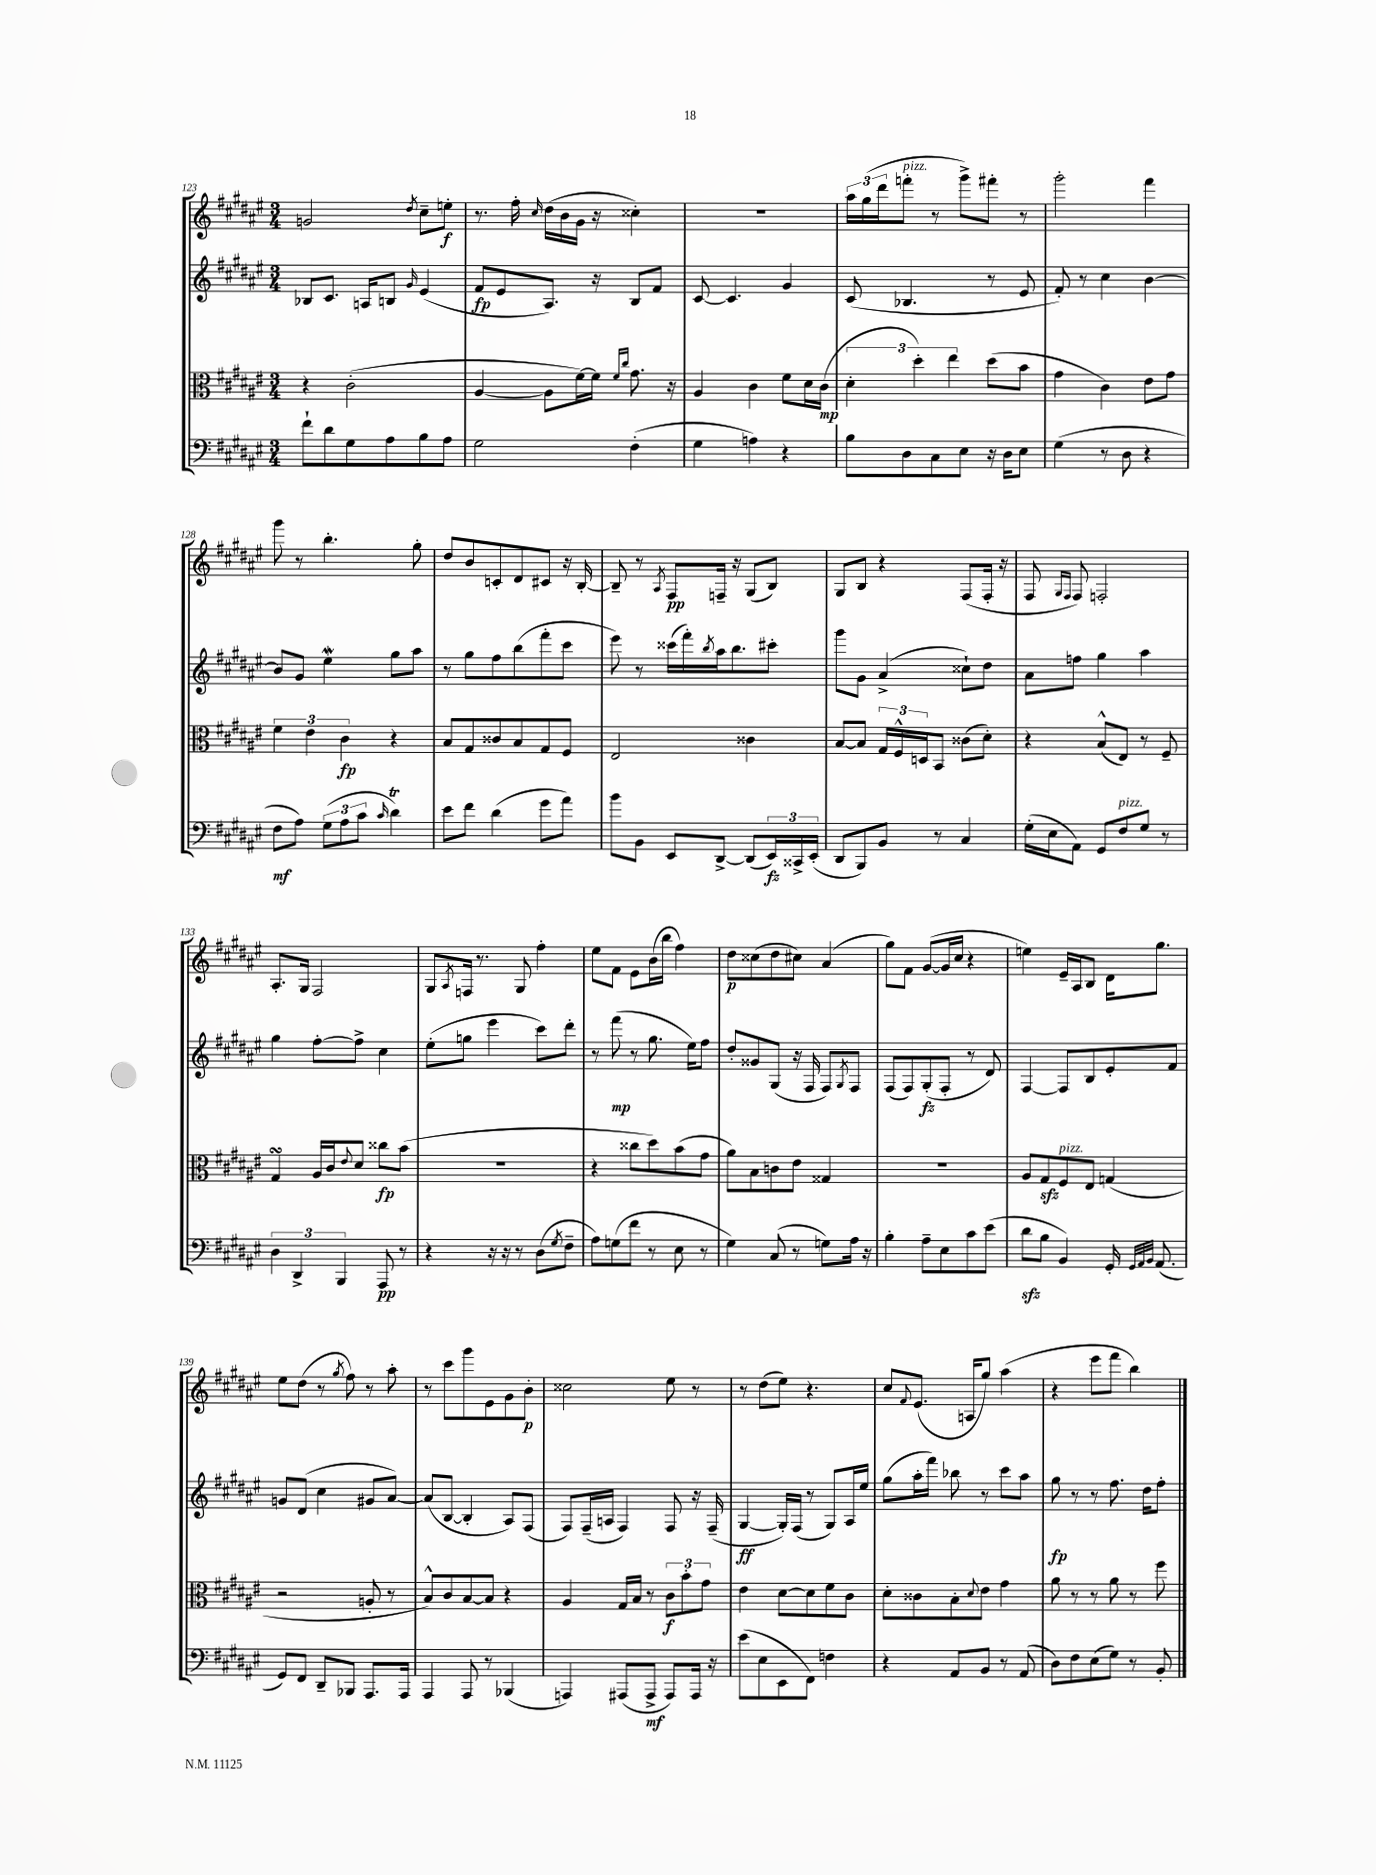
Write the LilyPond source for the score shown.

<<
\new StaffGroup <<
\new Staff = "s0" {
    \clef treble \key fis \major \numericTimeSignature \time 3/4
    g'2 \acciaccatura { dis''8 } cis''8-- e''8-.\f |
    r8. fis''16-. \grace { cis''16 } dis''16( b'16 gis'16 r16 cisis''4-.) |
    R2. |
    \tuplet 3/2 { ais''16 gis''16( dis'''16 } f'''8-.^\markup { \italic "pizz." } r8 gis'''8->) fis'''8-. r8 |
    gis'''2-. fis'''4 |
    gis'''8 r8 b''4.-. gis''8-. |
    dis''8 b'8 c'8-. dis'8 cis'8 r16 b16~-. |
    b8-- r8 \acciaccatura { ais8 } fis8\pp f16-- r16 gis8( b8) |
    gis8 b8 r4 fis8( fis16-. r16 |
    fis8 \grace { gis16 fis16 } fis8) f2-. |
    ais8.-. gis16 fis2 |
    gis8 \acciaccatura { ais8 } f16 r8. gis8 fis''4-. |
    eis''8 fis'8 eis'8 b'16( b''16 fis''4) |
    dis''8\p cisis''8( dis''8 cis''8) ais'4( |
    gis''8) fis'8 gis'8~( gis'16 cis''16 r4 |
    e''4) eis'16-- ais16 b8 dis'16 gis''8. |
    eis''8 dis''8( r8 \acciaccatura { gis''8 } fis''8) r8 ais''8-. |
    r8 cis'''8 gis'''8 eis'8 gis'8 b'8-.\p |
    cisis''2 eis''8 r8 |
    r8 dis''8( eis''8) r4. |
    cis''8 \appoggiatura { fis'8 } eis'8.( a16 gis''8) ais''4( |
    r4 eis'''8 fis'''8 b''4) \bar "|." |
}
\new Staff = "s1" {
    \clef treble \key fis \major \numericTimeSignature \time 3/4
    bes8 cis'8. a16 b8 \grace { gis'16 } eis'4( |
    fis'8\fp eis'8 ais8.) r16 b8 fis'8 |
    cis'8~ cis'4. gis'4 |
    cis'8( bes4. r8 eis'8 |
    fis'8-.) r8 cis''4 b'4~ |
    b'8 gis'8 eis''4\mordent gis''8 ais''8 |
    r8 gis''8 fis''8 b''8( fis'''8-. cis'''8 |
    eis'''8) r8 cisis'''16( fis'''16-.) \acciaccatura { b''8 } ais''16 b''8. cis'''8-. |
    gis'''8 gis'8 ais'4->( cisis''8-!) dis''8 |
    ais'8 f''8 gis''4 ais''4 |
    gis''4 fis''8~-. fis''8-> cis''4 |
    eis''8-.( g''8 eis'''4 cis'''8) dis'''8-. |
    r8 fis'''8\mp( r8 gis''8. eis''16) fis''8 |
    dis''8-. gisis'8 gis8( r16 fis16 fis8) \acciaccatura { gis8 } fis8 |
    fis8( fis8) gis8-.\fz( fis8-. r8 dis'8) |
    fis4~ fis8 b8 eis'8-. fis'8 |
    g'8 dis'8( cis''4 gis'8 ais'8~) |
    ais'8( b8~ b4-. ais8) fis8( |
    fis8) fis16--( a16 fis4) fis8 r16 fis16--( |
    gis4~\ff gis16-.) fis16( r8 gis8) ais16 eis''16 |
    gis''8( ais''16-. fis'''16) bes''8 r8 cis'''8 ais''8 |
    gis''8\fp r8 r8 fis''8. dis''16 fis''8-. \bar "|." |
}
\new Staff = "s2" {
    \clef alto \key fis \major \numericTimeSignature \time 3/4
    r4 cis'2-.( |
    ais4~ ais8 fis'16~) fis'16 \grace { fis'16 cis''16 } gis'8. r16 |
    ais4 cis'4 fis'8 dis'16 cis'16\mp( |
    \tuplet 3/2 { dis'4-. dis''4-.) eis''4 } dis''8( b'8 |
    gis'4 cis'4) eis'8 gis'8 |
    \tuplet 3/2 { fis'4 eis'4 cis'4\fp } r4 |
    b8 gis8 cisis'8 b8 gis8 fis8 |
    eis2 cisis'4 |
    b8~ b8 \tuplet 3/2 { gis16 fis16-^ d16 } b,8 cisis'8( dis'8-.) |
    r4 b8-^( eis8) r8 fis8-- |
    gis4\turn ais16 cis'16 \appoggiatura { eis'8 } dis'8 cisis''8\fp b'8( |
    R2. |
    r4 cisis''8 dis''8) b'8( gis'8 |
    ais'8) b8 c'8 eis'8 gisis4 |
    R2. |
    ais8 gis8\sfz fis8^\markup { \italic "pizz." } eis8 g4( |
    r2 a8-. r8 |
    b8-^) cis'8 b8~ b8 r4 |
    ais4 gis16 b16 r8 \tuplet 3/2 { cis'8\f b'8-. gis'8 } |
    eis'4 dis'8~ dis'8 fis'8 cis'8 |
    dis'8-. cisis'8 b8-. \appoggiatura { dis'8 } eis'8 gis'4 |
    ais'8 r8 r8 ais'8 r8 fis''8 \bar "|." |
}
\new Staff = "s3" {
    \clef bass \key fis \major \numericTimeSignature \time 3/4
    fis'8-! dis'8 gis8 ais8 b8 ais8 |
    gis2 fis4-.( |
    gis4 a4) r4 |
    b8 dis8 cis8 eis8 r16 dis16 eis8 |
    gis4( r8 dis8 r4 |
    fis8\mf ais8) \tuplet 3/2 { gis8( ais8 cis'8 } \grace { cis'16 } dis'4\trill) |
    eis'8 fis'8 dis'4( gis'8 ais'8) |
    b'8 b,8 eis,8 dis,8~-> dis,8( \tuplet 3/2 { eis,16\fz) cisis,16-> eis,16-.( } |
    dis,8 b,,8) b,8 r8 cis4 |
    gis16-.( eis16 ais,8) gis,8 fis8^\markup { \italic "pizz." } gis8 r8 |
    \tuplet 3/2 { dis4 dis,4-> b,,4 } ais,,8\pp r8 |
    r4 r16 r16 r8 dis8( \acciaccatura { gis8 } fis8-- |
    ais8) g8( fis'8 r8 eis8 r8 |
    gis4) cis8( r8 g8) ais16 r16 |
    b4-. ais8-- eis8 cis'8 eis'8( |
    dis'8\sfz b8 b,4) gis,16-. \grace { gis,32 ais,32 b,32 } ais,8.( |
    gis,8) fis,8 dis,8-- bes,,8 ais,,8. ais,,16 |
    ais,,4 ais,,8 r8 bes,,4( |
    a,,4) ais,,8( ais,,8->\mf ais,,8) ais,,16 r16 |
    eis'8( eis8 eis,8 fis,8) f4 |
    r4 ais,8 b,8 r8 ais,8( |
    dis8) fis8 eis8( gis8) r8 b,8-. \bar "|." |
}
>>
>>
\layout { \context { \Score currentBarNumber = #123 } }
